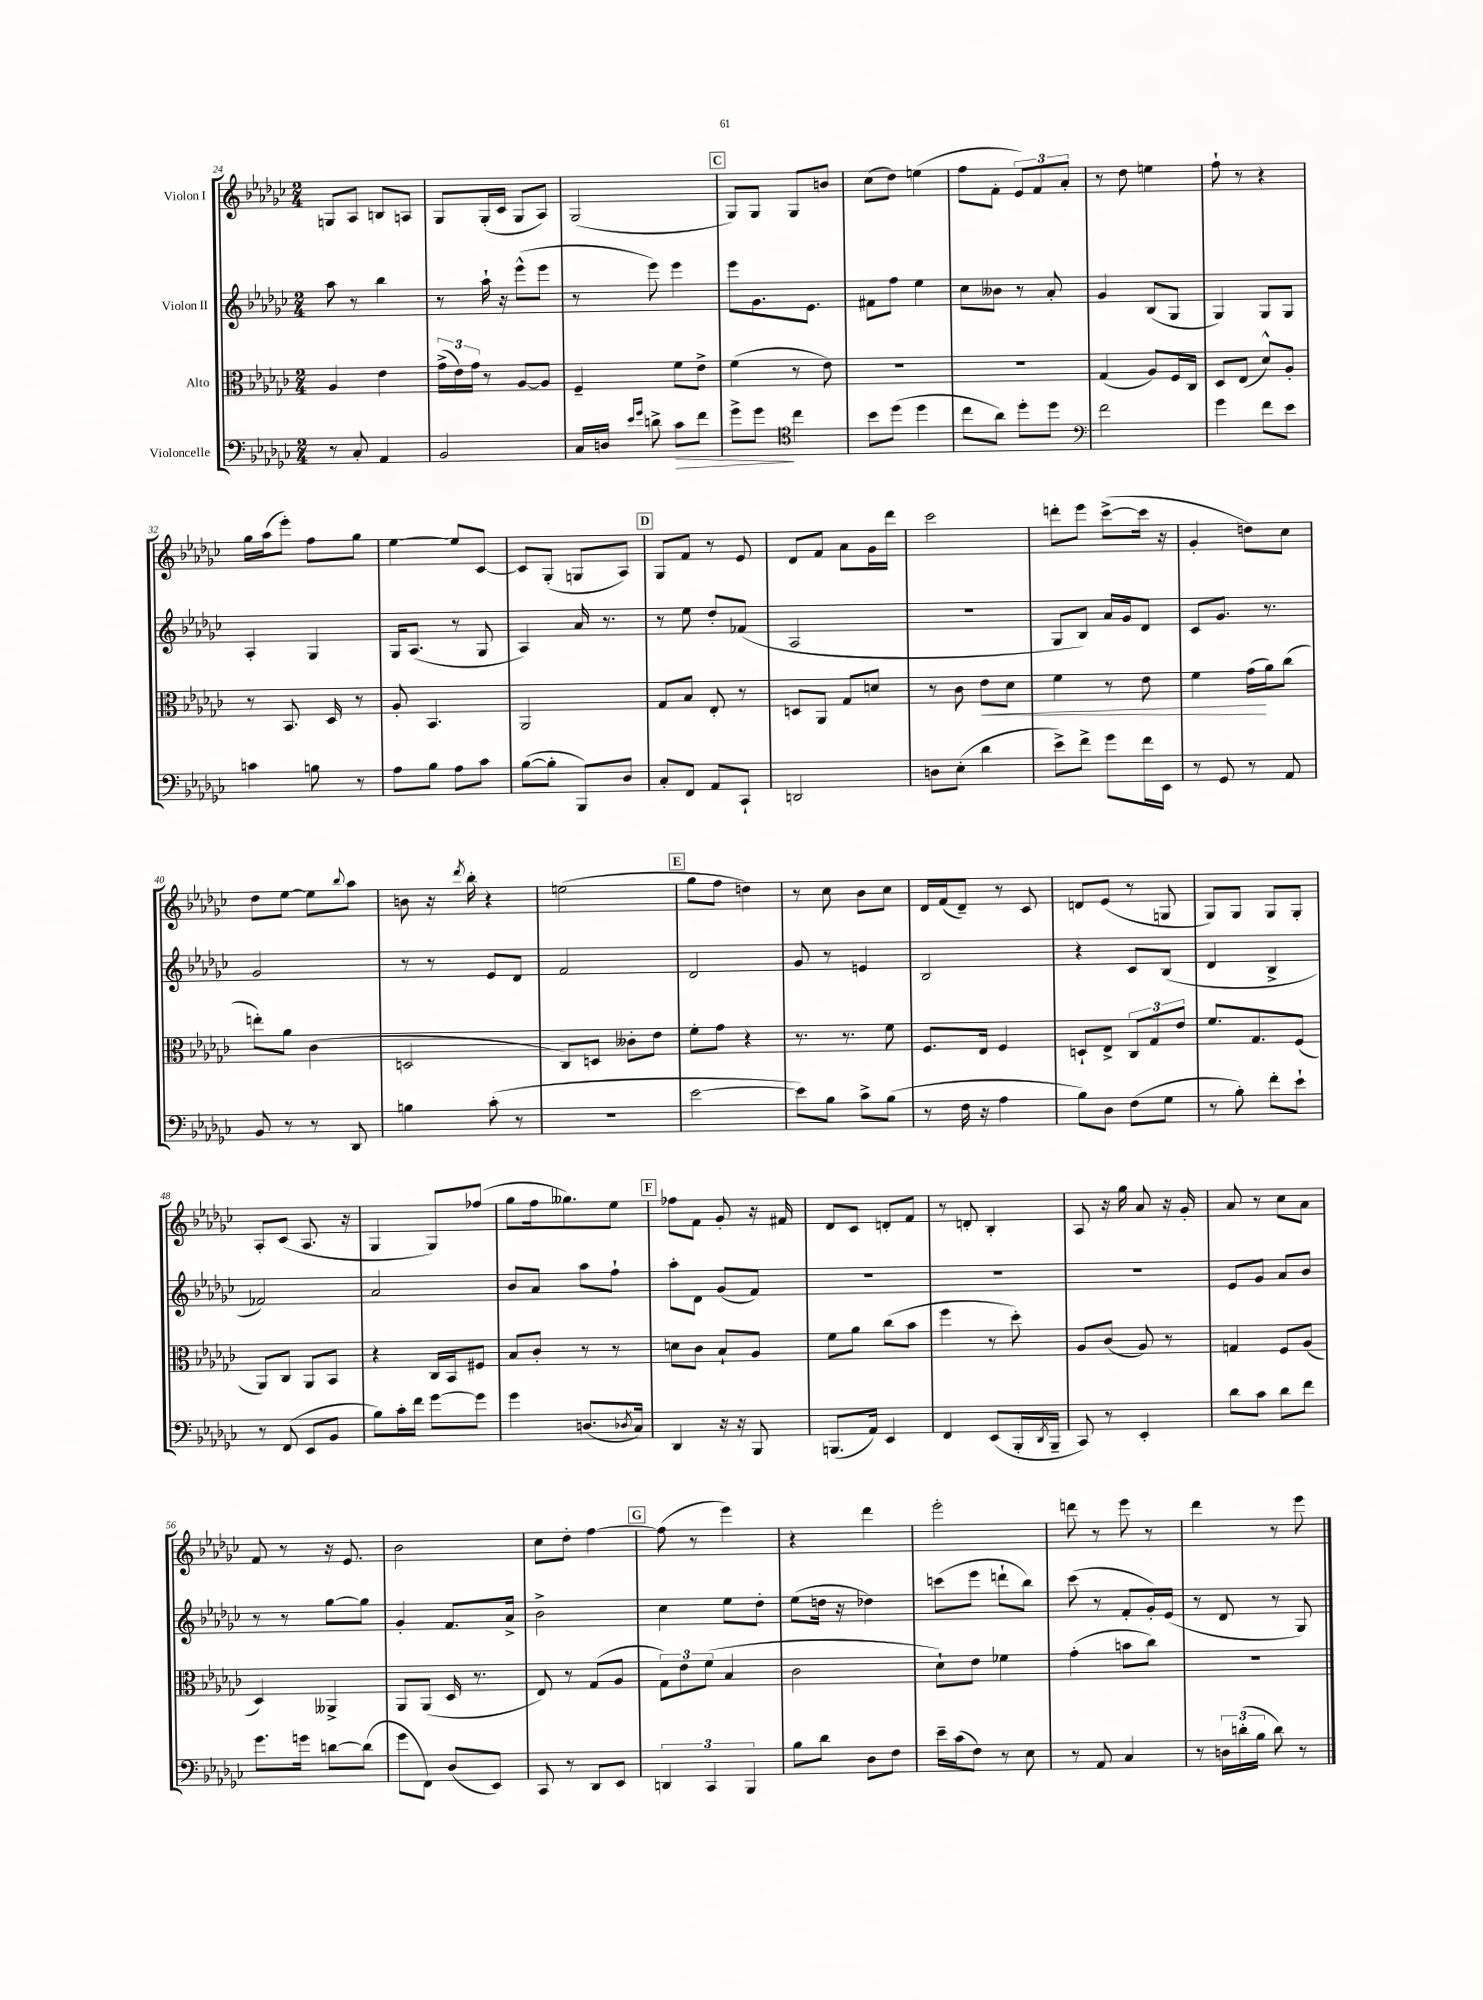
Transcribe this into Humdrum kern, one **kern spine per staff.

**kern	**dynam	**kern	**dynam	**kern	**kern
*part4	*part4	*part3	*part3	*part2	*part1
*staff4	*staff4	*staff3	*staff3	*staff2	*staff1
*I"Violoncelle	*	*I"Alto	*	*I"Violon II	*I"Violon I
*clefF4	*	*clefC3	*	*clefG2	*clefG2
*k[b-e-a-d-g-c-]	*	*k[b-e-a-d-g-c-]	*	*k[b-e-a-d-g-c-]	*k[b-e-a-d-g-c-]
*M2/4	*	*M2/4	*	*M2/4	*M2/4
=24	=24	=24	=24	=24	=24
8r	.	4A-/	.	8aa-\	8Gn/L
8C-'/	.	.	.	8r	8A-/J
4AA-/	.	4e-\	.	4bb-\	8Bn/L
.	.	.	.	.	8An/J
=25	=25	=25	=25	=25	=25
2BB-/	.	(24g-^\LL	.	8r	8G-/L
.	.	24e-\)	.	.	.
.	.	24g-\JJ	.	.	.
.	.	8r	.	16aa-`\	(16G-'/L
.	.	.	.	16r	16c-/JJ
.	.	[8A-/L	.	(8eee-^^\L	8G-/L
.	.	8A-/J]	.	8eee-\J	8A-/J)
=26	=26	=26	=26	=26	=26
16C-/LL	.	4F~/	.	8r	(2G-/
16Dn/JJ	.	.	.	.	.
16qqe-/LL	.	.	.	.	.
16qqg-/JJ	.	.	.	.	.
8dn^\	.	.	.	8eee-\)	.
!	!LO:HP:b	!	!	!	!
8c-\L	>	8f\L	.	4eee-\	.
8f\J	.	8e-^\J	.	.	.
!!LO:REH:place=s1:t=C
=27	=27	=27	=27	=27	=27
8g-^\L	.	(4f\	.	8eee-\L	8G-/L)
8g-\J	.	.	.	8.g-\	8G-/J
*clefC4	*	*	*	*	*
4cc-\	]	8r	.	.	8G-/L
.	.	.	.	8.e-\J	.
.	.	8e-\)	.	.	8bn/J
=28	=28	=28	=28	=28	=28
8b-\L	.	2r	.	8f#X\L	(8cc-\L
(8dd-\J	.	.	.	8ff\J	8dd-\J)
4dd-\	.	.	.	4ee-\	(4een\
=29	=29	=29	=29	=29	=29
8cc-\L	.	2r	.	8cc-\L	8ff\L
8a-\J)	.	.	.	8b--X\J	8f'\J
8dd-'\L	.	.	.	8r	12e-/L)
.	.	.	.	.	12f/
8dd-\J	.	.	.	8a-'/	.
.	.	.	.	.	12a-'/J
=30	=30	=30	=30	=30	=30
*clefF4	*	*	*	*	*
2f\	.	(4G-/	.	4g-/	8r
.	.	.	.	.	8dd-\
.	.	8A-/L)	.	(8B-/L	4een\
.	.	16F/L	.	8G-/J	.
.	.	16C-/JJ	.	.	.
=31	=31	=31	=31	=31	=31
4g-\	.	8D-/L	.	4G-/)	8ff`\
.	.	(8E-/J	.	.	8r
8f\L	.	8d-^^/L)	.	8G-/L	4r
8e-\J	.	8A-'/J	.	8G-/J	.
!!LO:LB:g=z
=32	=32	=32	=32	=32	=32
4cn\	.	8r	.	4A-'/	16gg-\LL
.	.	.	.	.	(16aa-\J
.	.	8.BB-/	.	.	8eee-'\J)
8Bn\	.	.	.	4G-/	8ff\L
.	.	16D-/	.	.	.
8r	.	8r	.	.	8gg-\J
=33	=33	=33	=33	=33	=33
8A-\L	.	8A-'/	.	16G-/KL	[4ee-\
.	.	.	.	(8.A-/J	.
8B-\J	.	4.BB-/	.	.	.
8A-\L	.	.	.	8r	8ee-/L]
8c-\J	.	.	.	8G-/	[8c-/J
=34	=34	=34	=34	=34	=34
([8B-\L	.	2AA-/	.	4A-/)	8c-/L]
8B-'\J]	.	.	.	.	(8G-'/J
8BBB-/L)	.	.	.	16a-/	8Gn/L
.	.	.	.	8.r	.
8D-/J	.	.	.	.	8A-/J)
!!LO:REH:place=s1:t=D
=35	=35	=35	=35	=35	=35
8C-'/L	.	8G-/L	.	8r	8G-/L
8FF/J	.	8B-/J	.	8ee-\	8f/J
8AA-/L	.	8E-'/	.	8dd-'/L	8r
8CC-`/J	.	8r	.	(8f-X/J	8e-/
=36	=36	=36	=36	=36	=36
2DDn/	.	8Dn/L	.	2A-/	8d-/L
.	.	8AA-/J	.	.	8f/J
.	.	8G-/L	.	.	8a-\L
.	.	8dn/J	.	.	16g-\L
.	.	.	.	.	16ddd-\JJ
=37	=37	=37	=37	=37	=37
8Dn\L	.	8r	.	2r	2ccc-\
(8E-'\J	.	8c-\	.	.	.
!	!	!	!LO:HP:b	!	!
4d-\	.	8e-\L	<	.	.
.	.	8d-\J	.	.	.
=38	=38	=38	=38	=38	=38
8e-^\L)	.	4f\	.	8G-/L	8dddn'\L
8f^\J	.	.	.	8B-/J)	8eee-\J
8g-\L	.	8r	.	16a-/LL	([8ccc-^\L
.	.	.	.	16g-/J	.
16f\L	.	8e-\	.	8d-/J	16ccc-\Jk]
16EE-\JJ	.	.	.	.	16r
=39	=39	=39	=39	=39	=39
8r	.	4f\	.	8c-/L	4g-'/
8GG-/	.	.	.	8.g-/J	.
8r	.	(16g-\LL	.	.	8ddn\L)
.	.	16a-\J)	[	8.r	.
8AA-/	.	(8cc-\J	.	.	8cc-\J
!!LO:LB:g=z
=40	=40	=40	=40	=40	=40
8BB-/	.	8een'\L)	.	2g-/	8dd-\L
8r	.	8a-\J	.	.	[8ee-\J
8r	.	(4c-\	.	.	8ee-\L]
.	.	.	.	.	8qqbb-/
8DD-/	.	.	.	.	8aa-\J
=41	=41	=41	=41	=41	=41
4Bn\	.	2Dn/	.	8r	8bn\
.	.	.	.	8r	16r
.	.	.	.	.	8qddd-/
.	.	.	.	.	16bb-'\
(8c-'\	.	.	.	8e-/L	4r
8r	.	.	.	8d-/J	.
=42	=42	=42	=42	=42	=42
2r	.	8C-/L)	.	2f/	(2een\
.	.	8Dn/J	.	.	.
.	.	8c--X'\L	.	.	.
.	.	8e-\J	.	.	.
!!LO:REH:place=s1:t=E
=43	=43	=43	=43	=43	=43
[2e-\	.	8f'\L	.	2d-/	8gg-\L
.	.	8g-\J	.	.	8ff\J
.	.	4r	.	.	4ddn\)
=44	=44	=44	=44	=44	=44
8e-\L])	.	8.r	.	8g-/	8r
8B-\J	.	.	.	8r	8cc-\
.	.	8.r	.	.	.
8c-^\L	.	.	.	4en/	8b-\L
(8B-\J	.	8f\	.	.	8cc-\J
=45	=45	=45	=45	=45	=45
8r	.	8.F/L	.	2B-/	16d-/LL
.	.	.	.	.	(16f/J
16F\	.	.	.	.	8d-~/J)
16r	.	16E-/Jk	.	.	.
4A-\	.	4F/	.	.	8r
.	.	.	.	.	8c-/
=46	=46	=46	=46	=46	=46
8B-\L)	.	8Dn`/L	.	4r	8dn/L
8D-\J	.	8E-^/J	.	.	(8e-/J
(8F\L	.	12C-/L	.	8c-/L	8r
.	.	12G-/	.	.	.
8G-\J	.	.	.	(8B-/J	8Gn/
.	.	12e-/J	.	.	.
=47	=47	=47	=47	=47	=47
8r	.	8.f/L	.	4d-/	8G-/L)
8B-'\)	.	.	.	.	8G-/J
.	.	8.G-/	.	.	.
8f'\L	.	.	.	4B-^/	8G-/L
8e-`\J	.	(8F/J	.	.	8G-'/J
!!LO:LB:g=z
=48	=48	=48	=48	=48	=48
8r	.	8AA-/L)	.	2f-X/)	8A-'/L
(8FF/	.	8C-/J	.	.	(8c-/J
8EE-/L	.	8AA-/L	.	.	8.A-/
8BB-/J	.	8BB-/J	.	.	.
.	.	.	.	.	16r
=49	=49	=49	=49	=49	=49
8B-\L)	.	4r	.	2a-/	4G-/
16c-'\L	.	.	.	.	.
16f\JJ	.	.	.	.	.
[8g-\L	.	16C-/LL	.	.	8G-/L)
.	.	16BB-/J	.	.	.
8g-\J]	.	8F#X/J	.	.	(8ff-X/J
=50	=50	=50	=50	=50	=50
4g-\	.	8B-/L	.	8b-/L	8gg-\L
.	.	8c-'/J	.	8a-/J	16ff\k
.	.	.	.	.	8.gg--X\)
(8.Dn/L	.	8r	.	8aa-\L	.
.	.	8r	.	8ff`\J	8ee-\J
8qD-X/	.	.	.	.	.
16C-/Jk)	.	.	.	.	.
!!LO:REH:place=s1:t=F
=51	=51	=51	=51	=51	=51
4DD-/	.	8dn\L	.	8aa-'\L	8ff-X\L
.	.	8c-\J	.	8d-\J	8f\J
16r	.	8B-`/L	.	(8g-/L	8g-'/
16r	.	.	.	.	.
8BBB-/	.	8A-/J	.	8f/J)	16r
.	.	.	.	.	16f#X/
=52	=52	=52	=52	=52	=52
(8.BBBn/L	.	8f\L	.	2r	8d-/L
.	.	8a-\J	.	.	8c-/J
16AA-/Jk)	.	.	.	.	.
4EE-/	.	(8cc-\L	.	.	8dn'/L
.	.	8b-\J	.	.	8f/J
=53	=53	=53	=53	=53	=53
4FF/	.	4ff\	.	2r	8r
.	.	.	.	.	8dn'/
(8EE-/L	.	8r	.	.	4B-'/
16BBB-'/L	.	8dd-'\)	.	.	.
8qDD-/	.	.	.	.	.
16BBB-~/JJ	.	.	.	.	.
=54	=54	=54	=54	=54	=54
8CC-/)	.	8A-/L	.	2r	8A-/
8r	.	(8c-/J	.	.	16r
.	.	.	.	.	16gg-\
4EE-'/	.	8A-/)	.	.	8a-/
.	.	8r	.	.	16r
.	.	.	.	.	16g-'/
=55	=55	=55	=55	=55	=55
8d-\L	.	4Gn/	.	8e-/L	8a-/
8c-\J	.	.	.	8g-/J	8r
8d-\L	.	8F/L	.	8a-/L	8cc-\L
8f\J	.	(8A-/J	.	8b-/J	8a-\J
!!LO:LB:g=z
=56	=56	=56	=56	=56	=56
8.g-\L	.	4D-/)	.	8r	8f/
.	.	.	.	8r	8r
16gn\Jk	.	.	.	.	.
[8dn\L	.	4AA--X^/	.	[8gg-\L	16r
.	.	.	.	.	8.e-/
(8d\J]	.	.	.	8gg-\J]	.
=57	=57	=57	=57	=57	=57
8g-\L	.	8AA-/L	.	4g-'/	2b-\
8FF\J)	.	(8AA-/J	.	.	.
(8D-/L	.	16D-/	.	8.f/L	.
.	.	8.r	.	.	.
8EE-/J)	.	.	.	.	.
.	.	.	.	16a-^/Jk	.
=58	=58	=58	=58	=58	=58
8CC-/	.	8E-/)	.	2b-^\	8cc-\L
8r	.	8r	.	.	8dd-'\J
8DD-/L	.	(8G-/L	.	.	[4ff\
8EE-/J	.	8A-/J	.	.	.
!!LO:REH:place=s1:t=G
=59	=59	=59	=59	=59	=59
6DDn/	.	12G-\L)	.	4cc-\	(8ff\]
.	.	12e-\	.	.	.
.	.	.	.	.	8r
6CC-/	.	(12f\J	.	.	.
.	.	4B-/	.	8ee-\L	4eee-\)
6BBB-/	.	.	.	.	.
.	.	.	.	8dd-'\J	.
=60	=60	=60	=60	=60	=60
8B-\L	.	2c-\	.	(8ee-\L	4r
8d-\J	.	.	.	16ddn\Jk	.
.	.	.	.	16r	.
8D-\L	.	.	.	4dd-X\)	4ddd-\
8F\J	.	.	.	.	.
=61	=61	=61	=61	=61	=61
16e-~\LL	.	8d-`\L)	.	(8cccn\L	2eee-'\
(16c-\J	.	.	.	.	.
8F\J)	.	8e-\J	.	8eee-\J	.
8r	.	4f-X\	.	8dddn`\L	.
8E-\	.	.	.	8bb-\J)	.
=62	=62	=62	=62	=62	=62
8r	.	(4g-'\	.	(8ccc-\	8dddn\
8AA-/	.	.	.	8r	8r
4C-/	.	8bn\L	.	8f'/L	8eee-\
.	.	8cc-\J)	.	16g-'/L)	8r
.	.	.	.	(16e-/JJ	.
=63	=63	=63	=63	=63	=63
8r	.	2r	.	8r	4ddd-\
24Dn\LL	.	.	.	8d-/	.
(24dn'\	.	.	.	.	.
24B-\JJ	.	.	.	.	.
8d\)	.	.	.	8r	8r
8r	.	.	.	8G-/)	8eee-\
==	==	==	==	==	==
*-	*-	*-	*-	*-	*-
